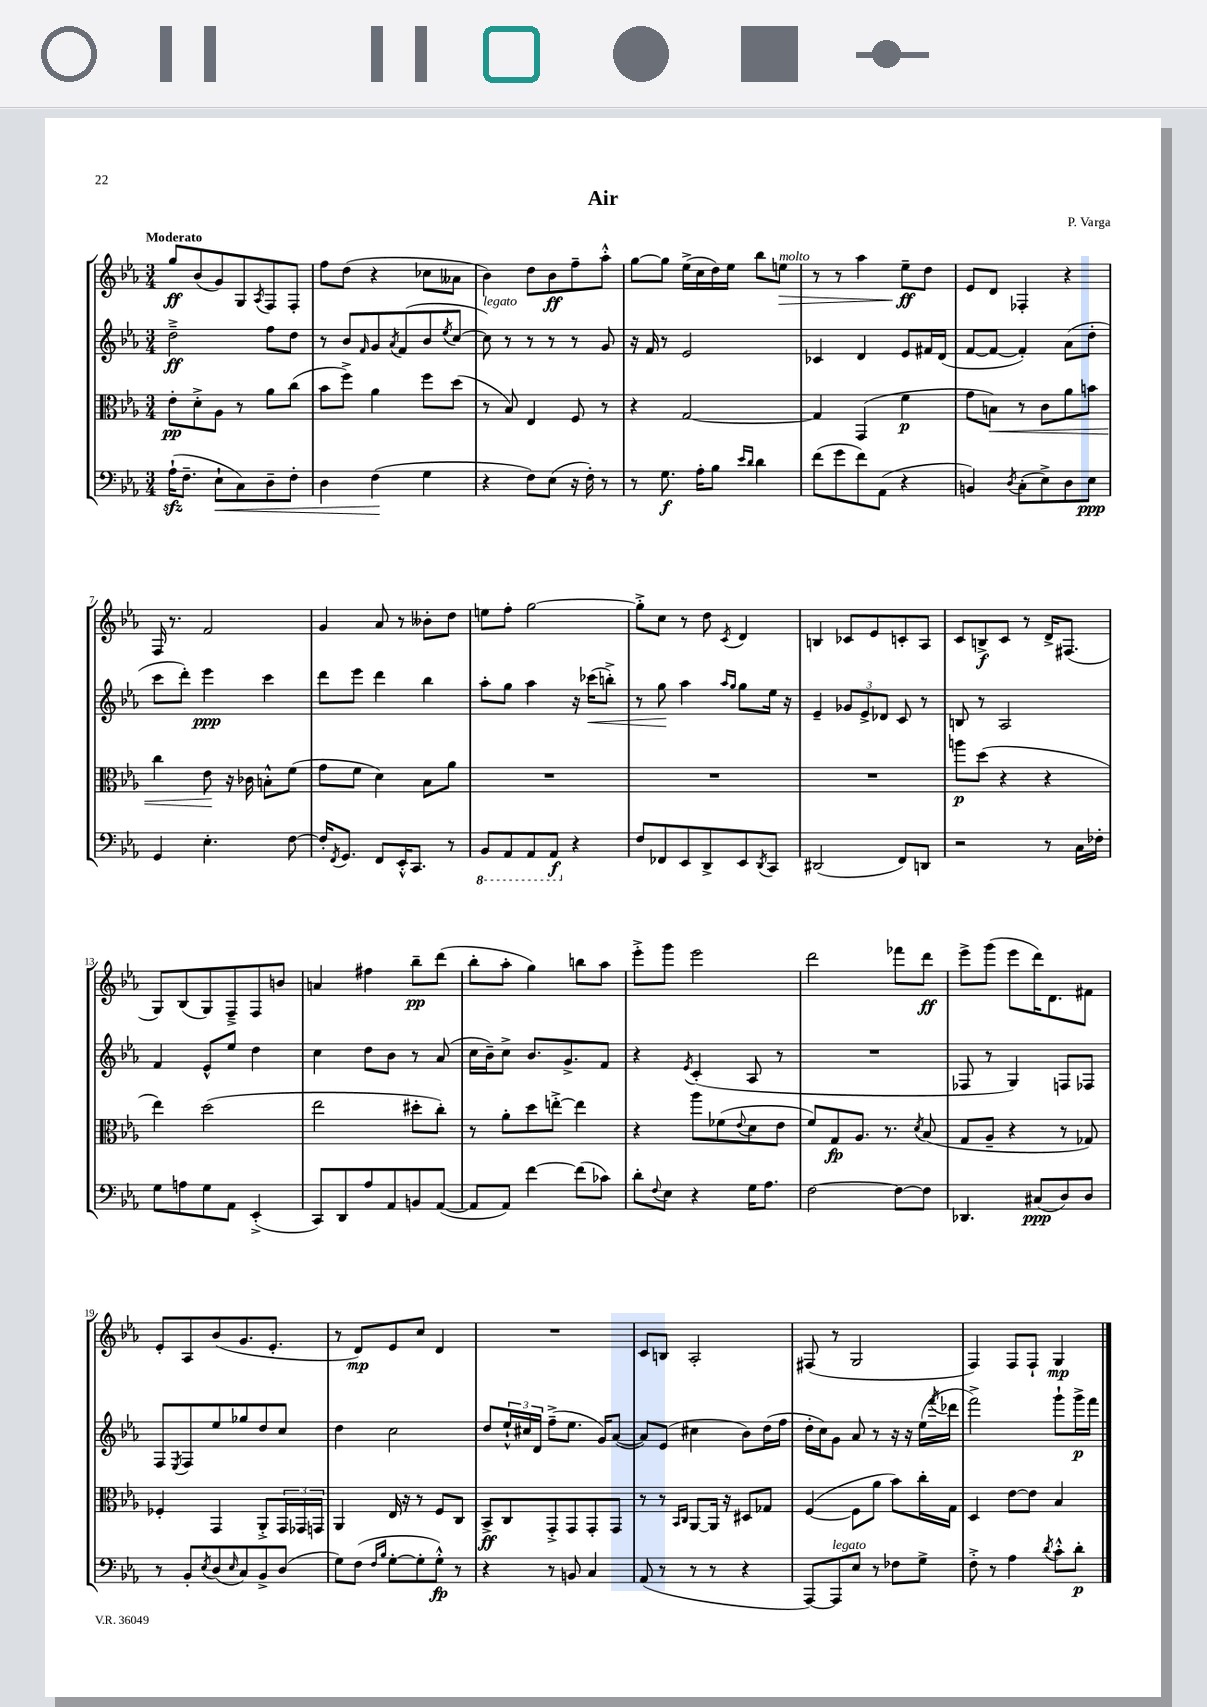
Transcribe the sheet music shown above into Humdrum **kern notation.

**kern	**dynam	**kern	**dynam	**kern	**dynam	**kern	**dynam
*part4	*part4	*part3	*part3	*part2	*part2	*part1	*part1
*staff4	*staff4	*staff3	*staff3	*staff2	*staff2	*staff1	*staff1
*clefF4	*	*clefC3	*	*clefG2	*	*clefG2	*
*k[b-e-a-]	*	*k[b-e-a-]	*	*k[b-e-a-]	*	*k[b-e-a-]	*
*M3/4	*	*M3/4	*	*M3/4	*	*M3/4	*
=1	=1	=1	=1	=1	=1	=1	=1
!	!	!	!	!	!	!LO:TX:a:B:t=Moderato	!
(16A-zz`\KL	.	8e-'\L	pp	2dd~^\	ff	8gg/L	ff
8.F~\J	.	.	.	.	.	.	.
.	.	8d'^\	.	.	.	(8b-/	.
!	!LO:HP:b	!	!	!	!	!	!
8E-`\L	<	8A-\J	.	.	.	8g/)	.
8C\)	.	8r	.	.	.	8G/	.
.	.	.	.	.	.	8qA-/	.
8D~\	.	8a-\L	.	8ff\L	.	8F/	.
8F'\J	.	(8cc\J	.	8dd\J	.	8F'/J	.
=2	=2	=2	=2	=2	=2	=2	=2
4D\	.	8b-\L	.	8r	.	8ff\L	.
.	.	8ff^\J)	.	8b-/L	.	(8dd\J	.
.	.	.	.	16qqf/	.	.	.
(4F\	.	4a-\	.	8g/	.	4r	.
.	.	.	.	8qa-/	.	.	.
.	.	.	.	(8f/	.	.	.
4G\	[	8ff\L	.	8b-/	.	8cc-X\L	.
.	.	.	.	8qee-/	.	.	.
.	.	(8dd\J	.	[8cc/J	.	8a--X\J	.
=3	=3	=3	=3	=3	=3	=3	=3
!	!	!	!	!LO:TX:a:i:t=legato	!	!	!
4r	.	8r	.	8cc\])	.	4b-\)	.
.	.	8B-/)	.	8r	.	.	.
8F\L)	.	4E-/	.	8r	.	8dd\L	.
(8E-\J	.	.	.	8r	.	8b-\	ff
16r	.	8F/	.	8r	.	8ff~\	.
16F'\)	.	.	.	.	.	.	.
8r	.	8r	.	8g/	.	8aa-'^^\J	.
=4	=4	=4	=4	=4	=4	=4	=4
8r	.	4r	.	16r	.	[8gg\L	.
.	.	.	.	16f/	.	.	.
8.G\	f	.	.	8r	.	8gg\J]	.
.	.	[2G/	.	2e-/	.	(16ee-^\LL	.
16A-'\KL	.	.	.	.	.	16cc\	.
8B-\J	.	.	.	.	.	16dd\)	.
.	.	.	.	.	.	16ee-\JJ	.
16qqe-/LL	.	.	.	.	.	.	.
16qqd/JJ	.	.	.	.	.	.	.
4d\	.	.	.	.	.	8bb-\L	.
!	!	!	!	!	!	!LO:TX:a:i:t=molto	!
!	!	!	!	!	!	!	!LO:HP:b
.	.	.	.	.	.	8een\J	>
=5	=5	=5	=5	=5	=5	=5	=5
(8f\L	.	4G/]	.	4c-X/	.	8r	.
8g\	.	.	.	.	.	8r	.
8f\)	.	(4GG/	.	4d/	.	4aa-\	.
(8AA-\J	.	.	.	.	.	.	.
4r	.	4f\	p	8e-/L	.	8ee-~\L	ff
.	.	.	.	16f#X/L	.	8dd\J	]
.	.	.	.	(16d/JJ	.	.	.
=6	=6	=6	=6	=6	=6	=6	=6
4BBn/)	.	8g\L	.	[8f/L	.	8e-/L	.
!	!	!	!LO:HP:b	!	!	!	!
.	.	8Bn\J)	<	8f/J_	.	8d/J	.
8qD/	.	.	.	.	.	.	.
(8C'\L	.	8r	.	4f'/])	.	4F-X'/	.
8E-^\)	.	8c\L	.	.	.	.	.
8D\	.	8a-\	.	(8a-\L	.	4r	.
8E-\J	ppp	8bn\J	.	8dd'\J	.	.	.
!!LO:LB:g=z
=7	=7	=7	=7	=7	=7	=7	=7
4GG/	.	4cc\	.	8ccc\L	.	16F/	.
.	.	.	.	.	.	8.r	.
.	.	.	.	8ddd'\J)	.	.	.
4.E-'\	.	8e-\	.	4eee-\	ppp	2f/	.
.	.	16r	[	.	.	.	.
.	.	16c-X\	.	.	.	.	.
.	.	8Bn'^^\L	.	4ccc\	.	.	.
[8F\	.	(8f\J	.	.	.	.	.
=8	=8	=8	=8	=8	=8	=8	=8
16F'/KL]	.	8g\L	.	8ddd\L	.	4g/	.
8qFF/	.	.	.	.	.	.	.
8.GG/J	.	.	.	.	.	.	.
.	.	8f\J	.	8eee-\J	.	.	.
8FF/L	.	4d\)	.	4ddd\	.	8a-/	.
16EE-'^^/K	.	.	.	.	.	8r	.
8.CC/J	.	.	.	.	.	.	.
.	.	8B-\L	.	4bb-\	.	8b--X'\L	.
8r	.	8a-\J	.	.	.	8dd\J	.
=9	=9	=9	=9	=9	=9	=9	=9
*8ba	*	*	*	*	*	*	*
8BBB-/L	.	2.r	.	8aa-'\L	.	8een\L	.
8AAA-/	.	.	.	8gg\J	.	8ff'\J	.
8AAA-/	.	.	.	4aa-\	.	[2gg\	.
8AAA-/J	f	.	.	.	.	.	.
*X8ba	*	*	*	*	*	*	*
4r	.	.	.	16r	.	.	.
!	!	!	!	!	!LO:HP:b	!	!
.	.	.	.	(16ccc-X\KL	<	.	.
.	.	.	.	8bbn'^\J)	.	.	.
=10	=10	=10	=10	=10	=10	=10	=10
8F/L	.	2.r	.	8r	.	8gg'^\L]	.
8FF-X/	.	.	.	8gg\	.	8cc\J	.
8EE-/	.	.	.	4aa-\	[	8r	.
8DD^/	.	.	.	.	.	8dd\	.
.	.	.	.	16qqaa-/LL	.	.	.
.	.	.	.	16qqgg/JJ	.	8qc/	.
8EE-/	.	.	.	8gg\L	.	4d/	.
8qDD/	.	.	.	.	.	.	.
8CC/J	.	.	.	16ee-\Jk	.	.	.
.	.	.	.	16r	.	.	.
=11	=11	=11	=11	=11	=11	=11	=11
(2DD#X/	.	2.r	.	4e-~/	.	4Bn/	.
.	.	.	.	12g-X/L	.	8c-X/L	.
.	.	.	.	12e-^/	.	.	.
.	.	.	.	.	.	8e-/	.
.	.	.	.	12d-X/J	.	.	.
8FF/L)	.	.	.	8c/	.	8cn'/	.
8DDn/J	.	.	.	8r	.	8A-/J	.
=12	=12	=12	=12	=12	=12	=12	=12
2r	.	8aan\L	p	8Bn/	.	8c/L	.
.	.	(8dd\J	.	8r	.	8Bn^/	f
.	.	4r	.	2A-/	.	8c/J	.
.	.	.	.	.	.	8r	.
8r	.	4r	.	.	.	16d^/KL	.
.	.	.	.	.	.	(8.F#X/J	.
16C\LL	.	.	.	.	.	.	.
16F-X'\JJ	.	.	.	.	.	.	.
!!LO:LB:g=z
=13	=13	=13	=13	=13	=13	=13	=13
8G\L	.	4ee-\)	.	4f/	.	8G/L)	.
8An\	.	.	.	.	.	(8B-/	.
8G\	.	(2dd\	.	8e-^^/L	.	8G/)	.
8AA-\J	.	.	.	8ee-/J	.	8F~^/	.
(4EE-'^/	.	.	.	4dd\	.	8F/	.
.	.	.	.	.	.	8bn/J	.
=14	=14	=14	=14	=14	=14	=14	=14
8CC/L)	.	2ee-\	.	4cc\	.	4an/	.
8DD/	.	.	.	.	.	.	.
8A-/	.	.	.	8dd\L	.	4ff#X\	.
8AA-/	.	.	.	8b-\J	.	.	.
8BBn/	.	8dd#X'\L	.	8r	.	8bb-~\L	pp
([8AA-/J	.	8cc'\J)	.	(8a-/	.	(8ddd\J	.
=15	=15	=15	=15	=15	=15	=15	=15
8AA-/L]	.	8r	.	16cc\LL	.	8bb-'\L	.
.	.	.	.	16b-~\J)	.	.	.
8AA-/J)	.	8a-'\L	.	8cc^\J	.	8aa-'\J	.
[4f\	.	8dd\	.	8.b-/L	.	4gg\)	.
.	.	[8een'^\J	.	.	.	.	.
.	.	.	.	8.g^/	.	.	.
(8f\L]	.	4ee\]	.	.	.	8bbn\L	.
8c-X\J)	.	.	.	8f/J	.	8aa-\J	.
=16	=16	=16	=16	=16	=16	=16	=16
8d'\L	.	4r	.	4r	.	8eee-'^\L	.
8qqF/	.	.	.	.	.	.	.
8E-\J	.	.	.	.	.	8ggg\J	.
.	.	.	.	8qe-/	.	.	.
4r	.	8aa-\L	.	(4c'/	.	2eee-\	.
.	.	(8f-X\	.	.	.	.	.
.	.	8qqe-/	.	.	.	.	.
16G\KL	.	8d\	.	8A-/	.	.	.
8.A-\J	.	.	.	.	.	.	.
.	.	8e-\J	.	8r	.	.	.
=17	=17	=17	=17	=17	=17	=17	=17
[2F\	.	8f/L)	.	2.r	.	2ddd\	.
.	.	8G/	fp	.	.	.	.
.	.	8.A-/J	.	.	.	.	.
.	.	8.r	.	.	.	.	.
8F\L_	.	.	.	.	.	8fff-X\L	.
.	.	8qd/	.	.	.	.	.
8F\J]	.	(8B-/	.	.	.	8ddd\J	ff
=18	=18	=18	=18	=18	=18	=18	=18
4.DD-X/	.	8G/L	.	8F-X/	.	8eee-^\L	.
.	.	8A-~/J	.	8r	.	(8ggg\J	.
.	.	4r	.	4G/)	.	8eee-\L	.
(8C#X/L	ppp	.	.	.	.	16ddd\K)	.
.	.	.	.	.	.	8.d\	.
8D/)	.	8r	.	8Fn/L	.	.	.
8D/J	.	8G-X/)	.	8F-X/J	.	8f#X\J	.
!!LO:LB:g=z
=19	=19	=19	=19	=19	=19	=19	=19
8r	.	4F-X'/	.	8F/L	.	8e-'/L	.
.	.	.	.	8qE-/	.	.	.
8BB-'/L	.	.	.	8F/	.	8A-/	.
8qE-/	.	.	.	.	.	.	.
(8D/	.	4GG/	.	8ee-/	.	(8b-/	.
16qqE-/	.	.	.	.	.	.	.
8C/)	.	.	.	8gg-X/	.	8.g/	.
8BB-^/	.	8AA-'^/L	.	8dd/	.	.	.
.	.	.	.	.	.	8.e-'/J	.
(8D/J	.	24GG/L	.	8cc/J	.	.	.
.	.	24GG-X/	.	.	.	.	.
.	.	24GGn/JJ	.	.	.	.	.
=20	=20	=20	=20	=20	=20	=20	=20
8G\L)	.	4AA-/	.	4dd\	.	8r	.
(8F\J	.	.	.	.	.	8d/L)	mp
16qqF/LL	.	.	.	.	.	.	.
16qqB-/JJ	.	.	.	.	.	.	.
[8G'\L	.	16E-/	.	2cc\	.	8e-/	.
.	.	16r	.	.	.	.	.
8G'\]	.	8r	.	.	.	8cc/J	.
8G'^^\J)	fp	8F/L	.	.	.	4d/	.
8r	.	8C/J	.	.	.	.	.
=21	=21	=21	=21	=21	=21	=21	=21
4r	.	8BB-^/L	ff	8dd/L	.	2.r	.
.	.	8C/	.	24ee-`^^/L	.	.	.
.	.	.	.	24cc#X/	.	.	.
.	.	.	.	24d/JJ	.	.	.
8r	.	8GG'^/	.	(8ff~^\L	.	.	.
8BBn/	.	8GG/	.	8.ee-\J	.	.	.
4C/	.	8GG'/	.	.	.	.	.
.	.	.	.	16g/KL)	.	.	.
.	.	8GG/J	.	([8a-/J	.	.	.
=22	=22	=22	=22	=22	=22	=22	=22
(8AA-/	.	8r	.	8a-/L])	.	8c/L	.
8r	.	8r	.	(8e-/J	.	8Bn/J	.
.	.	16qqBB-/LL	.	.	.	.	.
.	.	16qqC/JJ	.	.	.	.	.
8r	.	[8AA-/L	.	4cc#X\	.	2A-'/	.
8r	.	16AA-/Jk]	.	.	.	.	.
.	.	16r	.	.	.	.	.
4r	.	8D#X/L	.	8b-\L)	.	.	.
.	.	8G-X/J	.	(16dd\L	.	.	.
.	.	.	.	16ff\JJ	.	.	.
=23	=23	=23	=23	=23	=23	=23	=23
[8AAA-/L)	.	([4F/	.	16dd'\LL	.	(8F#X/	.
.	.	.	.	16cc\J)	.	.	.
!LO:TX:a:i:t=legato	!	!	!	!	!	!	!
8AAA-/]	.	.	.	8g\J	.	8r	.
8E-/J	.	8F\L]	.	8a-/	.	2G/	.
8r	.	8a-\J	.	8r	.	.	.
8F-X\L	.	8b-\L)	.	16r	.	.	.
.	.	.	.	16r	.	.	.
8G^\J	.	16cc'\L	.	(16ee-\LL	.	.	.
.	.	.	.	8qfff/	.	.	.
.	.	16G\JJ	.	16ddd-X\JJ	.	.	.
=24	=24	=24	=24	=24	=24	=24	=24
8F'^\	.	4D/	.	2fff^\)	.	4F/)	.
8r	.	.	.	.	.	.	.
4A-\	.	[8e-\L	.	.	.	8F/L	.
.	.	8e-\J]	.	.	.	8F`/J	.
8qd/	.	.	.	.	.	.	.
8c'^^\L	.	4B-/	.	8ggg`\L	.	4G/	mp
8d'\J	p	.	.	16ggg^\L	p	.	.
.	.	.	.	16fff\JJ	.	.	.
==	==	==	==	==	==	==	==
*-	*-	*-	*-	*-	*-	*-	*-
